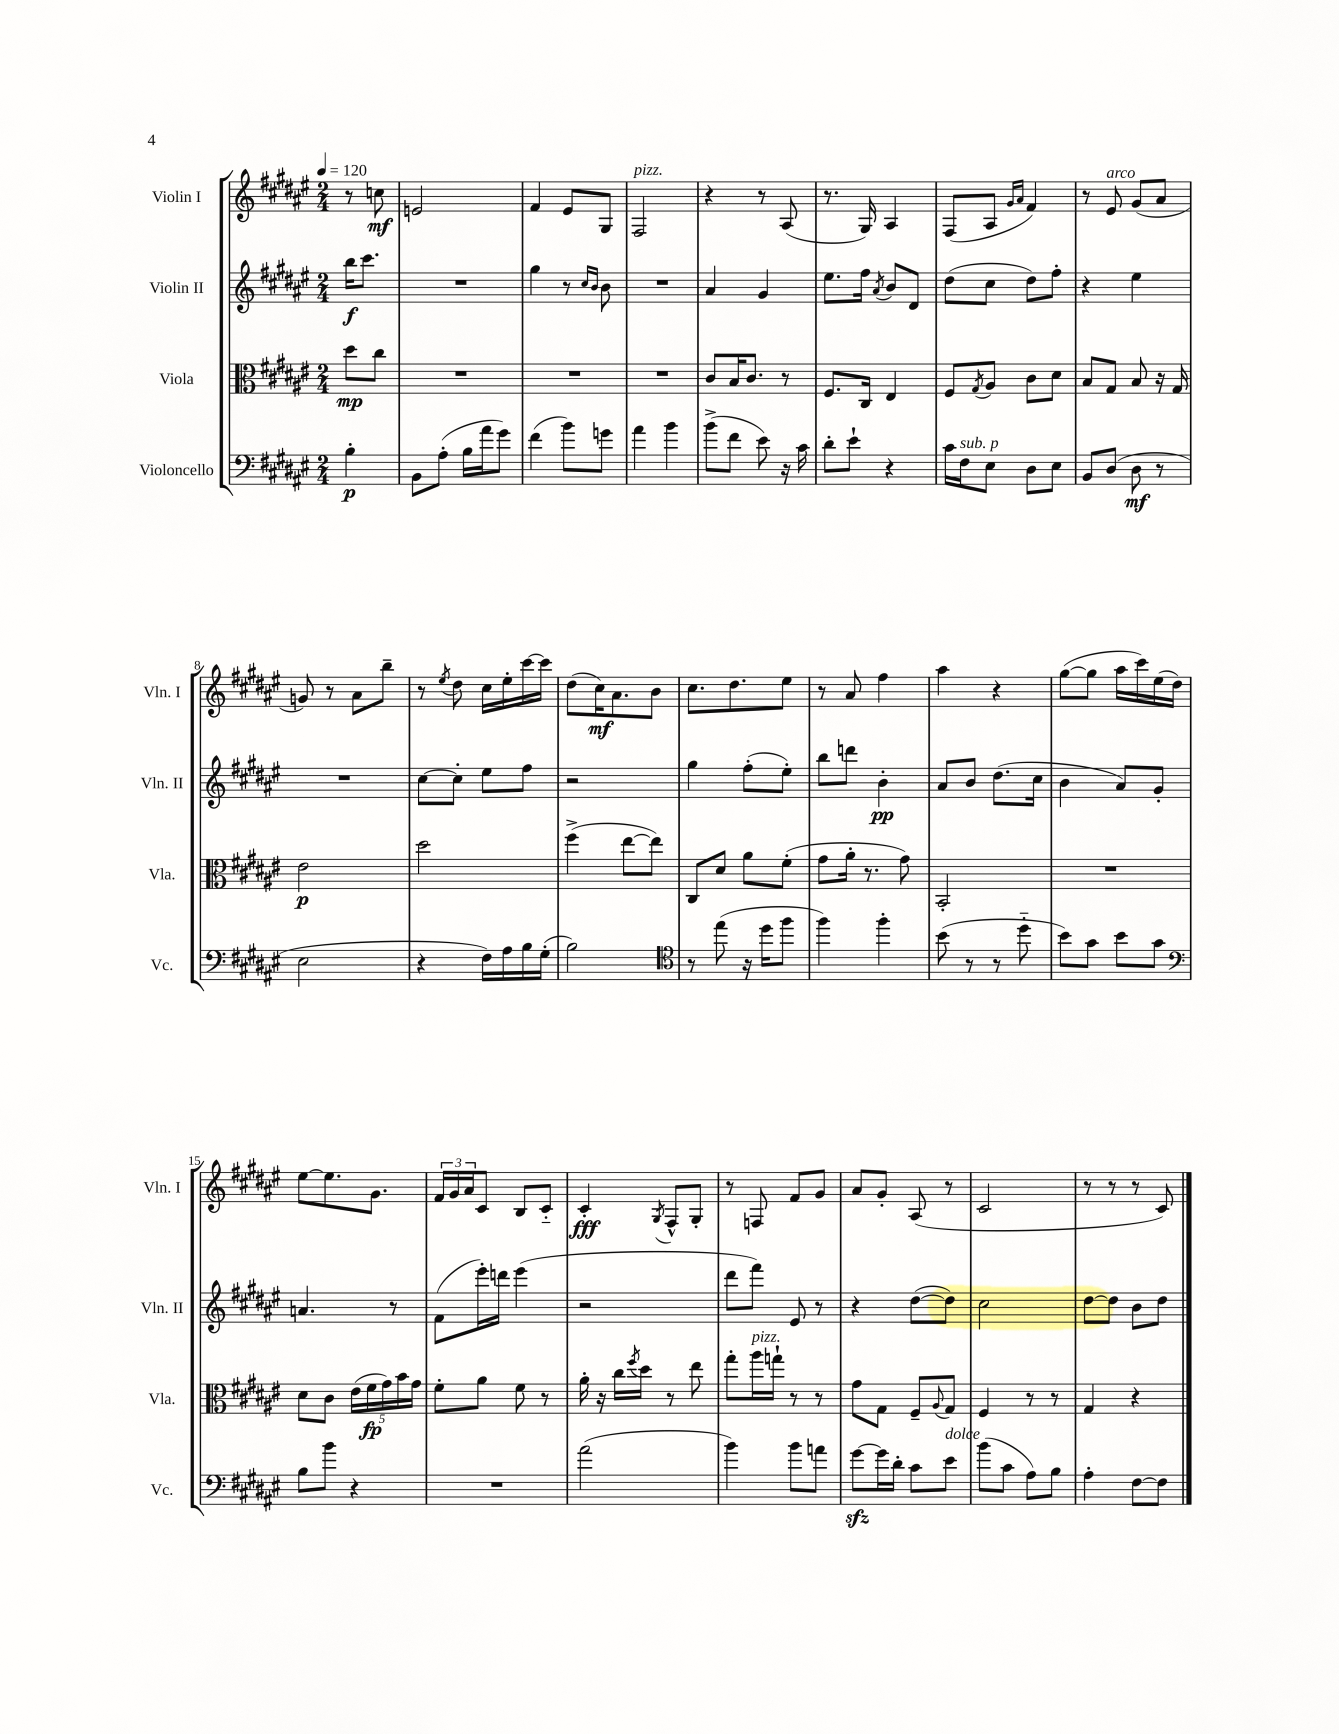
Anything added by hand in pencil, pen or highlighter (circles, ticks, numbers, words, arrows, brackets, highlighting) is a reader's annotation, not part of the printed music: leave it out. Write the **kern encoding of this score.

**kern	**kern	**kern	**kern
*staff4	*staff3	*staff2	*staff1
*clefF4	*clefC3	*clefG2	*clefG2
*k[f#c#g#d#a#e#]	*k[f#c#g#d#a#e#]	*k[f#c#g#d#a#e#]	*k[f#c#g#d#a#e#]
*M2/4	*M2/4	*M2/4	*M2/4
*MM120	*MM120	*MM120	*MM120
4B'\	8dd#\L	16bb\LK	8r
.	.	8.ccc#\J	.
.	8cc#\J	.	8cc\
=	=	=	=
8BB\L	2r	2r	2e/
(8A#'\J	.	.	.
16B\LL	.	.	.
16a#\J	.	.	.
8g#\J)	.	.	.
=	=	=	=
(4f#\	2r	4gg#\	4f#/
8b\L)	.	8r	8e#/L
.	.	16qqcc#/LL	.
.	.	16qqb/JJ	.
8g\J	.	8b\	8G#/J
=	=	=	=
4a#\	2r	2r	2F#/
4b\	.	.	.
=	=	=	=
(8b^\L	8c#/L	4a#/	4r
8f#\J	16B/K	.	.
.	8.c#/J	.	.
8e#\)	.	4g#/	8r
16r	8r	.	(8A#/
16c#\	.	.	.
=	=	=	=
8d#'\L	8.F#/L	8.ee#\L	8.r
8e#`\J	.	.	.
.	16C#/Jk	16ff#\Jk	16G#/)
.	.	8qa#/	.
4r	4E#/	8b/L	4A#/
.	.	8d#/J	.
=	=	=	=
16c#\LL	8F#/L	(8dd#\L	(8F#/L
16F#\J	.	.	.
.	8qG#/	.	.
8E#\J	8A#/J	8cc#\J	8A#/J
.	.	.	16qqg#/LL
.	.	.	16qqa#/JJ
8D#\L	8c#\L	8dd#\L)	4f#/)
8E#\J	8d#\J	8ff#'\J	.
=	=	=	=
8BB/L	8B/L	4r	8r
(8D#/J	8G#/J	.	8e#/
8D#\	8B/	4ee#\	(8g#/L
8r	16r	.	8a#/J
.	16G#/	.	.
=	=	=	=
2E#\	2e#\	2r	8g/)
.	.	.	8r
.	.	.	8a#\L
.	.	.	8bb~\J
=	=	=	=
4r	2dd#\	[8cc#\L	8r
.	.	.	8qee#/
.	.	8cc#'\]J	8dd#\
16F#\LL)	.	8ee#\L	16cc#\LL
16A#\	.	.	16ee#'\
16B\	.	8ff#\J	[16ccc#\
(16G#'\JJ	.	.	16ccc#\]JJ
=	=	=	=
2B\)	(4ff#^\	2r	(8dd#\L
.	.	.	16cc#\K)
.	.	.	8.a#\
.	[8ee#\L	.	.
.	8ee#\]J)	.	8b\J
=	=	=	=
*clefC4	*	*	*
8r	8C#/L	4gg#\	8.cc#\L
(8ee#\	8d#/J	.	.
.	.	.	8.dd#\
16r	8a#\L	(8ff#'\L	.
16dd#\LK	.	.	.
8ff#\J	(8f#'\J	8ee#'\J)	8ee#\J
=	=	=	=
4ff#\)	8g#\L	8bb\L	8r
.	16a#'\Jk	8ddd\J	8a#/
.	8.r	.	.
4ff#'\	.	4b'\	4ff#\
.	8g#\)	.	.
=	=	=	=
(8b\	2BB'/	8a#/L	4aa#\
8r	.	8b/J	.
8r	.	(8.dd#\L	4r
8dd#'~\	.	.	.
.	.	16cc#\Jk	.
=	=	=	=
8b\L)	2r	4b\	([8gg#\L
8g#\J	.	.	8gg#\]J
8b\L	.	8a#/L)	16aa#\LL
.	.	.	16ccc#\)
8g#\J	.	8g#'/J	(16ee#\
.	.	.	16dd#\JJ)
=	=	=	=
*clefF4	*	*	*
8B\L	8d#\L	4.a/	[8ee#\L
8b\J	8c#\J	.	8.ee#\]
4r	(20e#\LL	.	.
.	20f#\	.	.
.	.	.	8.g#\J
.	20g#\)	.	.
.	.	8r	.
.	20b\	.	.
.	20g#\JJ	.	.
=	=	=	=
2r	8f#'\L	(8f#\L	24f#/LL
.	.	.	24g#/
.	.	.	24a#/J
.	8a#\J	16eee#'\L)	8c#/J
.	.	16ddd\JJ	.
.	8f#\	(4eee#\	8B/L
.	8r	.	8c#'~/J
=	=	=	=
(2a#\	16a#'\	2r	4c#'/
.	16r	.	.
.	16cc#\LL	.	.
.	8qff#/	.	.
.	16dd#\JJ	.	.
.	.	.	8qG#/
.	8r	.	8F#^^/L
.	8ee#\	.	8G#'/J
=	=	=	=
4b\)	8gg#'\L	8ddd#\L	8r
.	16aa#\L	8fff#\J)	8F/
.	16gg`\JJ	.	.
8b\L	8r	8e#/	8f#/L
8a\J	8r	8r	8g#/J
=	=	=	=
[8g#\L	8g#\L	4r	8a#/L
16g#\]L	8G#\J	.	8g#'/J
16d#'\JJ	.	.	.
8c#\L	8F#~/L	([8dd#\L	(8A#/
.	8qqA#/	.	.
8e#\J	8G#/J	8dd#\]J)	8r
=	=	=	=
(8b\L	4F#/	2cc#\	2c#/
8c#\J	.	.	.
8A#\L)	8r	.	.
8B\J	8r	.	.
=	=	=	=
4A#'\	4G#/	[8dd#\L	8r
.	.	8dd#\]J	8r
[8F#\L	4r	8b\L	8r
8F#\]J	.	8dd#\J	8c#/)
==	==	==	==
*-	*-	*-	*-
